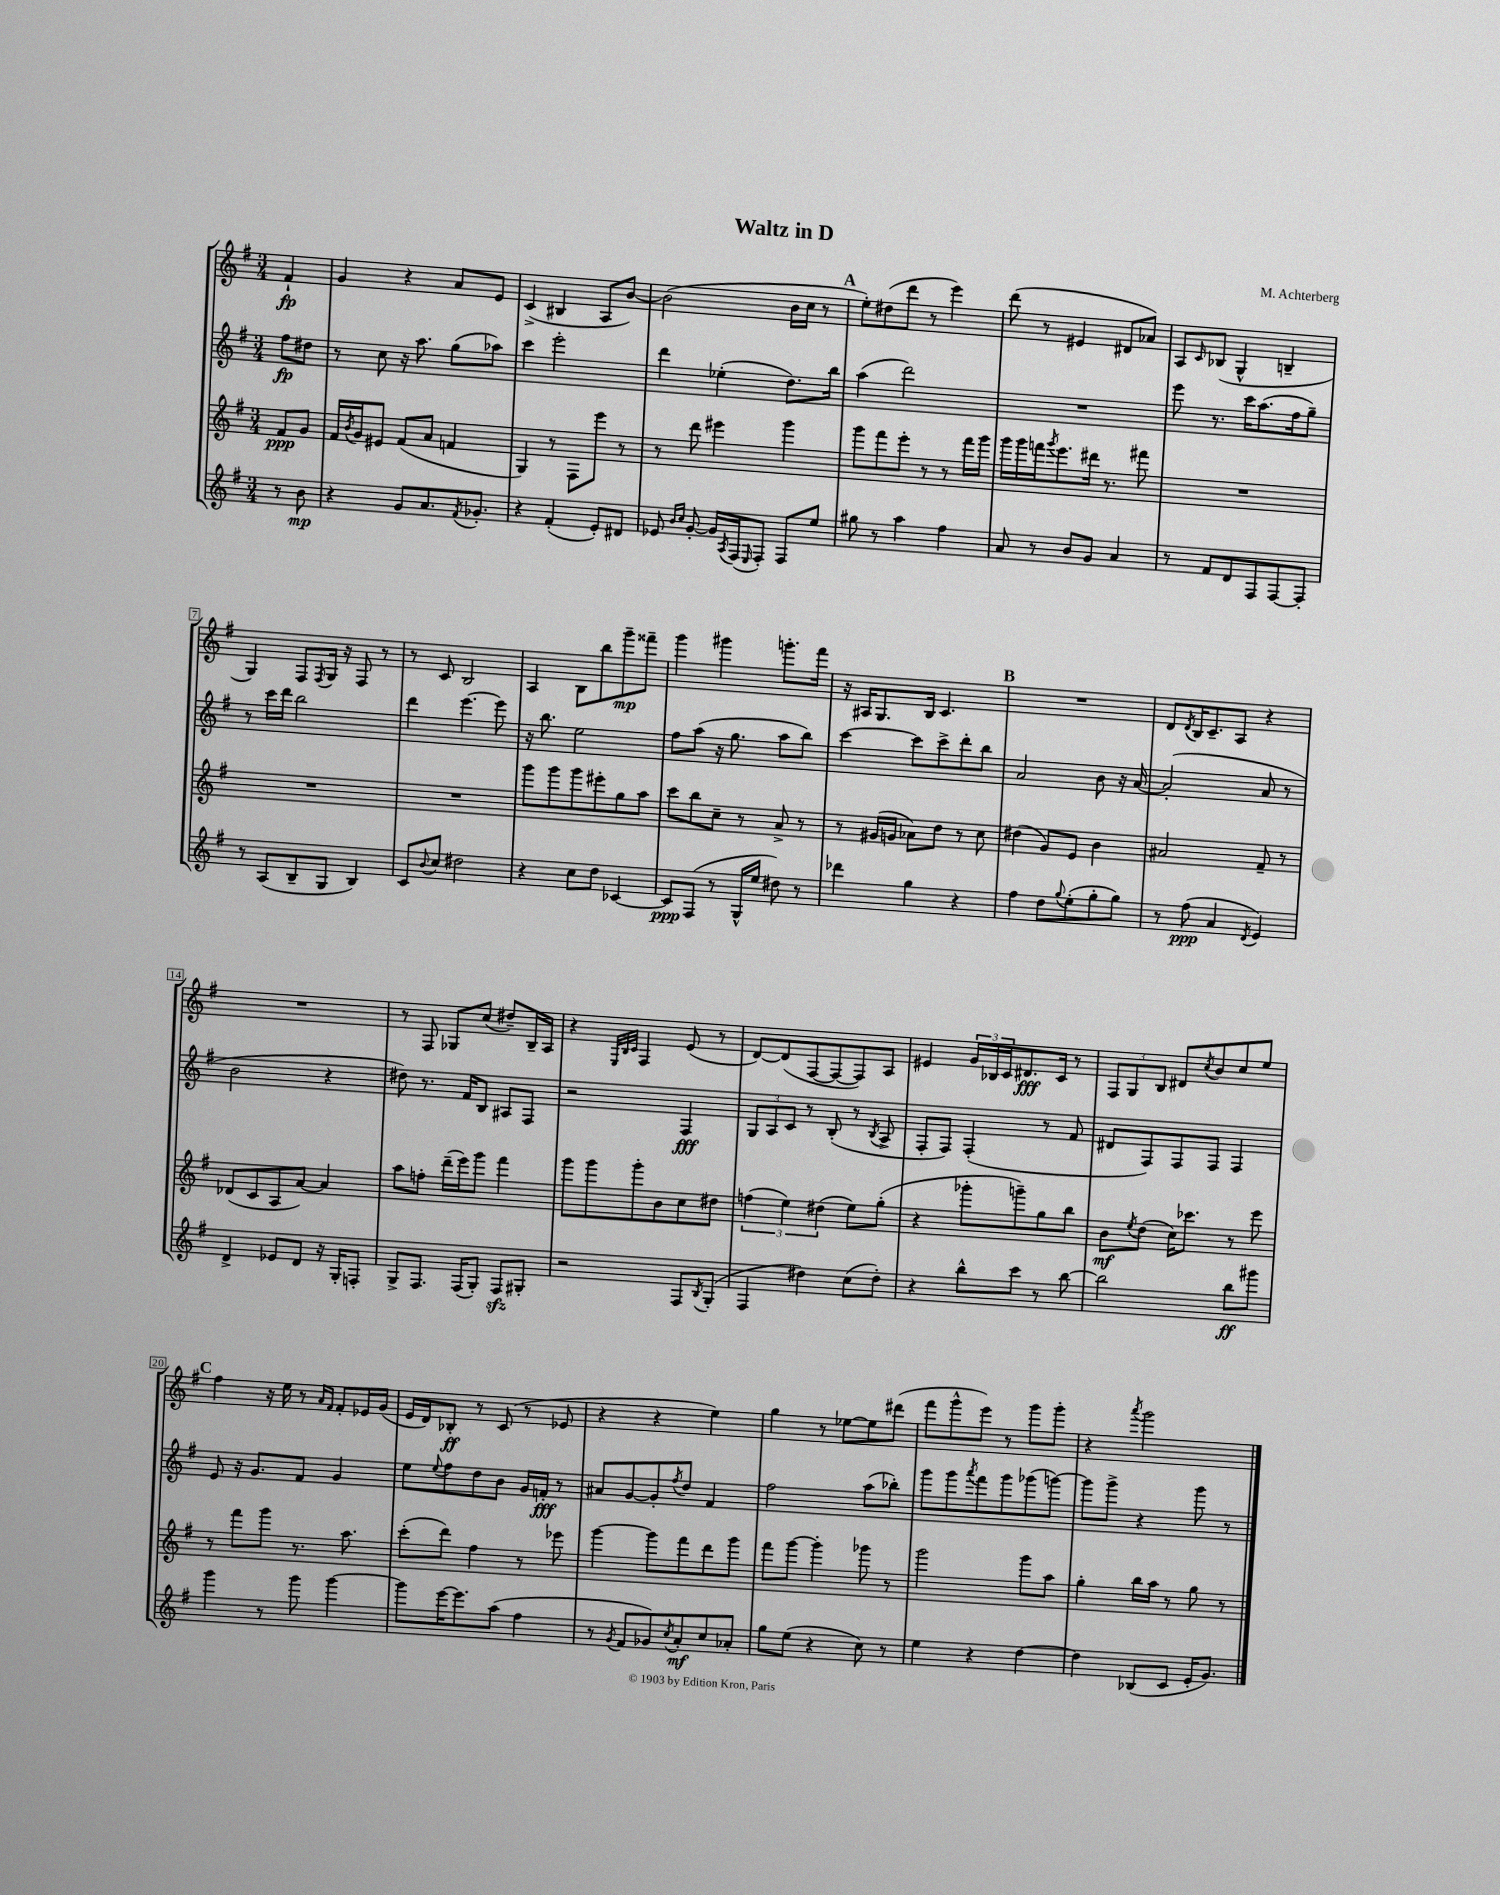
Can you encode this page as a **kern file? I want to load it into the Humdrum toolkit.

**kern	**kern	**kern	**kern
*staff4	*staff3	*staff2	*staff1
*clefG2	*clefG2	*clefG2	*clefG2
*k[f#]	*k[f#]	*k[f#]	*k[f#]
*M3/4	*M3/4	*M3/4	*M3/4
8r	8f#/L	8ff#\L	4f#`/
8b\	8g/J	8dd#\J	.
=	=	=	=
4r	16f#/LL	8r	4g/
.	8qb/	.	.
.	16g/J	.	.
.	8e#/J	8cc\	.
8g/L	(8f#/L	16r	4r
.	.	8.aa\	.
8.a/	8a/J	.	.
.	4f/	(8gg\L	8a/L
8qf#/	.	.	.
8.g-'/J	.	.	.
.	.	8aa-\J)	8e/J
=	=	=	=
4r	4G/)	4ccc\	(4c^/
(4f#'/	8r	2eee'\	4B#/
.	8F#\L	.	.
8e'/L)	8eee\J	.	8A/L
8d#/J	8r	.	[8b/J)
=	=	=	=
8e-/	8r	4ddd\	(2b\]
16qqb/LL	.	.	.
16qqcc/JJ	.	.	.
[8g'/	8ddd\	.	.
16g/]LL	4eee#\	(4ee-'\	.
8qA/	.	.	.
(16F#/J	.	.	.
16qqE/	.	.	.
8F#'/J)	.	.	.
8F#/L	4ggg\	8.dd\L)	16b\LL
.	.	.	16cc\JJ
8ee/J	.	.	8r
.	.	16bb\Jk	.
=	=	=	=
8gg#\	8ggg\L	(4aa\	8ee'\L)
8r	8fff#\	.	(8dd#\
4aa\	8eee'\J	2ddd\)	8ddd\J
.	8r	.	8r
4ff#\	8r	.	4eee\)
.	16fff#\LL	.	.
.	16ggg\JJ	.	.
=	=	=	=
8a/	16ggg\LL	2.r	(8ddd\
.	16ggg\	.	.
8r	16fff\J	.	8r
.	8qggg/	.	.
.	8.eee\	.	.
8b/L	.	.	4e#/
8g/J	16ddd#\Jk	.	.
.	8.r	.	.
4a/	.	.	8d#/L
.	8fff#\	.	8a-/J)
=	=	=	=
8r	2.r	8eee\	8A/L
.	.	.	16qqc/
8f#/L	.	8.r	(8B-/J
8d/	.	.	4G^^/
.	.	16ccc\LK	.
8F#/	.	(8.aa\	.
[8F#/	.	.	4B~/
.	.	16ff#\k	.
8F#'/]J	.	8gg~\J)	.
=	=	=	=
8r	2.r	8r	4G/)
(8A/L	.	16ccc\LL	.
.	.	16ddd\JJ	.
8B~/	.	2bb\	8F#/L
.	.	.	8qF#/
8G/J	.	.	16G/Jk
.	.	.	16r
4B/)	.	.	8F#/
.	.	.	8r
=	=	=	=
8c/L	2.r	4ddd\	8r
8qqb/	.	.	.
8cc/J	.	.	8c/
2dd#\	.	[4.eee\	2B/
.	.	8eee\]	.
=	=	=	=
4r	8ggg\L	16r	4A/
.	.	8.bb\	.
.	8ggg\	.	.
8cc\L	8ggg\	2ee\	8B\L
8dd\J	8eee#'\	.	8bb\
[4c-/	8gg\	.	8ggg~\
.	8aa\J	.	8fff##~\J
=	=	=	=
8c-/]L	8ccc\L	8ff#\L	4ggg\
(8F#/J	8bb\	(8aa\J	.
8r	8cc~\J	16r	4ggg#\
.	.	8.gg\	.
16G^^/LL	8r	.	.
16ee/JJ	.	.	.
8dd#\)	8a^/	8aa\L	8.ggg'\L
8r	8r	8bb\J)	.
.	.	.	16fff#\Jk
=	=	=	=
4ddd-\	8r	[4ccc\	16r
.	.	.	16A#/LK
.	(16g#/LL	.	8.G/
.	16g/JJ	.	.
4gg\	8a-\L)	8ccc\]L	.
.	.	.	16B/Jk
.	8dd\J	8ccc^\	4.c/
4r	8r	8ddd'\	.
.	8cc\	8bb\J	.
=	=	=	=
4ff#\	(4dd#\	2a/	2.r
8dd\L	8g/L)	.	.
8qqgg/	.	.	.
(8ee'\	8e/J	.	.
8gg'\	4b\	8b\	.
8gg\J)	.	16r	.
.	.	[16a/	.
=	=	=	=
8r	2a#/	(2a'/]	8d/L
.	.	.	8qd/
(8ff#\	.	.	16B/K
.	.	.	8.c~/
4a/	.	.	.
.	.	.	8A/J
8qd/	.	.	.
4e/)	8f#~/	8a/	4r
.	8r	8r	.
=	=	=	=
4d^/	(8d-/L	2b\	2.r
.	8c/	.	.
8e-/L	8A/	.	.
8d/J	[8a/J)	.	.
16r	4a/]	4r	.
16G'/LK	.	.	.
8F'/J	.	.	.
=	=	=	=
8G^/L	8aa\L	8dd#\)	8r
8.F#/J	8ff'\J	8.r	8F#/
.	(16ddd~\LL	.	8G-/L
(16F#/LK	16eee\J)	16f#/LK	.
8G'/J)	8ggg\J	8B/J	(8cc/J
8F#/L	4fff#\	8A#/L	8dd#~/L)
8G#'/J	.	8F#/J	16B~/L
.	.	.	16A/JJ
=	=	=	=
2r	8ggg\L	2r	4r
.	8ggg\	.	.
.	.	.	32qqE/LLL
.	.	.	32qqB/
.	.	.	32qqc/JJJ
.	8ggg'\	.	4F#/
.	8b\	.	.
8F#/L	8cc\	4F#/	(8e/
8qB/	.	.	.
(8G'/J	8dd#\J	.	8r
=	=	=	=
4F#/	(6ff\	12G/L	[8d/L)
.	.	12A/	.
.	.	.	(8d/]
.	6ee\)	12c/J	.
4dd#\)	.	8r	[8F#/
.	(6dd#\	.	.
.	.	(8B'/	8F#/_
(8cc\L	8ee\L)	8r	8F#/])
.	.	8qB/	.
8dd#'\J)	(8gg'\J	8A^/	8A/J
=	=	=	=
4r	4r	8F#'/L	4e#/
.	.	8F#/J)	.
8bb^^\L	8ggg-'\L	(4F#'/	24g/LL
.	.	.	24B-/
.	.	.	24c/J
8ccc\J	8ggg~\)	.	8.d#/
8r	8gg\	8r	.
.	.	.	16c/Jk
[8bb\	8bb\J	8f#/	8r
=	=	=	=
2bb\]	8b\L	8d#/L	12F#/L
.	.	.	12G/
.	8qee/	.	.
.	(8dd\J	8F#/)	.
.	.	.	12B/J
.	16cc\LK)	8F#/	8d#/L
.	8.ccc-\J	.	.
.	.	.	8qcc/
.	.	8F#/J	8b/
8bb\L	8r	4F#/	8cc/
8ggg#\J	8eee\	.	8ee/J
=	=	=	=
4ggg\	8r	8e/	4ff#\
.	8fff#\L	16r	.
.	.	8.g/L	.
8r	8ggg\J	.	16r
.	.	.	16ee\
8ggg\	8.r	8f#/J	8r
.	.	.	16qqa/LL
.	.	.	16qqf#/JJ
[4ggg\	.	4g/	8f#'/L
.	8.aa\	.	.
.	.	.	16e-/L
.	.	.	(16g/JJ
=	=	=	=
8ggg\]L	(8ccc'\L	8ee\L	16e/LL
.	.	.	16d/J)
.	.	8qqee/	.
[16eee\K	8ddd\J)	8ff#\	8B-'/J
8.eee\]	.	.	.
.	4ff#\	8dd\	8r
(8aa\J	.	8b\J	(8c/
4ff#\	8r	16g/LL	8r
.	.	16f'/JJ	.
.	8eee-\	8r	8e-/
=	=	=	=
8r	[4ggg\	8a#/L	4r
8qg/	.	.	.
8f#/L	.	[8g/	.
8g-/)	8ggg\]L	8g'/]	4r
8qcc/	.	8qff#/	.
8a'/	8fff#\	8dd/J	.
8cc/	8ddd\	4f#/	4ee\)
8a-'/J	8ggg\J	.	.
=	=	=	=
8gg\L	8fff#\L	2ff#\	4gg\
(8ee\J	[8ggg\J	.	.
4r	4ggg'\]	.	8r
.	.	.	[8ee-\L
8cc\)	8ggg-\	(8aa\L	8ee-\]
8r	8r	8bb-'\J)	(8ddd#\J
=	=	=	=
4ee\	2ggg\	8ggg\L	8fff#\L
.	.	8ggg\	8ggg^^\
.	.	8qaaa/	.
4r	.	8fff#\	8eee\J)
.	.	8ggg\	8r
[4dd\	8ggg\L	(8ggg-\	8ggg\L
.	8aa\J	[8ggg\J)	8ggg'\J
=	=	=	=
4dd\]	4gg'\	8ggg\]L	4r
.	.	8ggg^\J	.
.	.	.	8qaaa/
(8B-/L	16bb\LL	4r	2ggg\
.	16aa\JJ	.	.
8c/J	8r	.	.
16e'/LK	8gg\	8ggg\	.
8.g/J)	.	.	.
.	8r	8r	.
==	==	==	==
*-	*-	*-	*-
